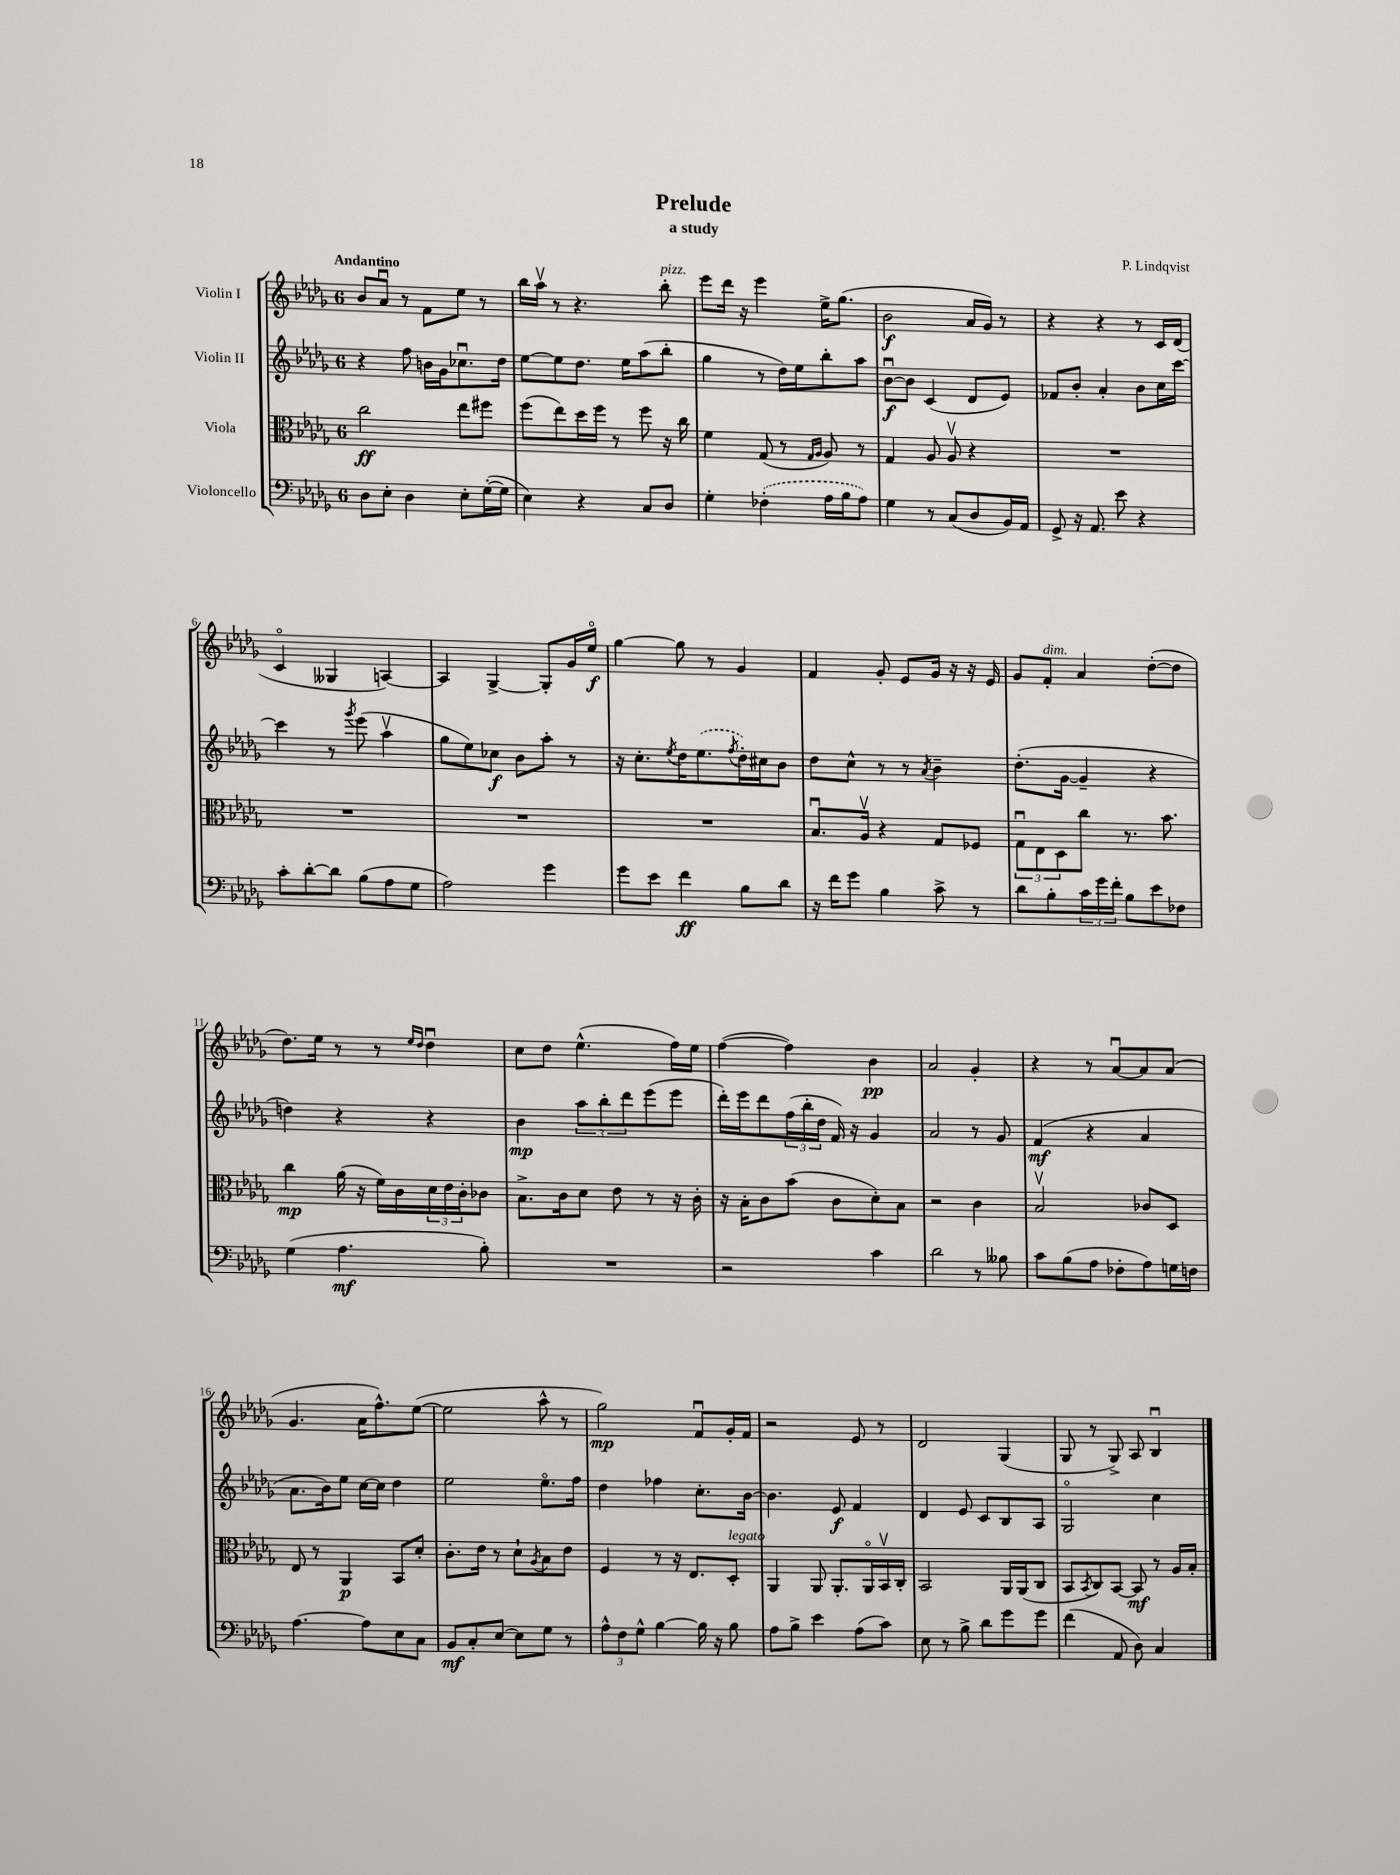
\header { title = "Prelude" composer = "P. Lindqvist" subtitle = "a study" }
<<
\new StaffGroup <<
\new Staff = "s0" \with { instrumentName = "Violin I" } {
    \clef treble \key des \major \once \override Staff.TimeSignature.style = #'single-digit \time 6/8 \tempo "Andantino"
    bes'8 aes'8\downbow r8 f'8 ees''8 r8 |
    bes''16 aes''16\upbow r8 r4. bes''8-.^\markup { \italic "pizz." } |
    ees'''8 des'''16 r16 ees'''4 ees''16-> ges''8.( |
    bes'2\f aes'16 ges'16) r8 |
    r4 r4 r8 c'16 des'16( |
    c'4\flageolet geses4 a4~) |
    a4 ges4~-> ges8-. ges'16 ees''16\flageolet\f |
    ges''4~ ges''8 r8 ges'4 |
    f'4 ges'8-. ees'8 ges'16 r16 r16 ees'16 |
    ges'8 f'8-.^\markup { \italic "dim." } aes'4 des''8~-.( des''8 |
    des''8.) ees''16 r8 r8 \grace { ees''16 des''16 } des''4\downbow |
    c''8 des''8 ees''4.-^( f''16) ees''16 |
    f''4~( f''4) bes'4\pp |
    aes'2 ges'4-. |
    r4 r8 aes'8~\downbow aes'8 aes'8( |
    ges'4. aes'16 f''8.-^) ees''8~( |
    ees''2 aes''8-^ r8 |
    ges''2\mp) f'8\downbow ges'16-. f'16 |
    r2 ees'8 r8 |
    des'2 ges4( |
    ges8 r8 ges8->) aes8 bes4\downbow \bar "|." |
}
\new Staff = "s1" \with { instrumentName = "Violin II" } {
    \clef treble \key des \major \once \override Staff.TimeSignature.style = #'single-digit \time 6/8
    r4 f''8 b'16 ges'16 ces''8.\downbow des''16 |
    ees''8~ ees''8 des''8. ees''16 aes''8( bes''8-. |
    ges''4 r8 des''16) ees''16 bes''8-. aes''8 |
    bes'8~\downbow\f bes'8 c'4( des'8 ees'8) |
    fes'8 bes'8-. aes'4-. bes'8 c''16 c'''16~ |
    c'''4 r8 \acciaccatura { ges'''8 } ees'''8( aes''4\upbow |
    ges''8 ees''8) ces''8\f bes'8 aes''8-. r8 |
    r16 c''8.-. \acciaccatura { ees''8 } des''16 \once \slurDashed ees''8.( \acciaccatura { f''8 } des''16-.) cis''16 bes'8 |
    des''8 c''8-^ r8 r8 \acciaccatura { aes'8 } bes'4-- |
    des''8.-.( ges'16~ ges'4-- r4 |
    d''4) r4 r4 |
    bes'4\mp \tuplet 3/2 { aes''8 bes''8-. des'''8 } ees'''8( ees'''8 |
    des'''16-.) ees'''16 des'''8 \tuplet 3/2 { f''16( bes''16-. des''16 } f'16) r16 ges'4 |
    aes'2 r8 ges'8 |
    f'4\mf( r4 aes'4 |
    aes'8. bes'16) ees''8 c''16~ c''16 des''4 |
    ees''2 ees''8.\flageolet f''16 |
    des''4 fes''4 c''8.-. bes'16~ |
    bes'4. ees'8\f f'4 |
    des'4 ees'8 c'8 bes8 aes8 |
    ges2\flageolet c''4 \bar "|." |
}
\new Staff = "s2" \with { instrumentName = "Viola" } {
    \clef alto \key des \major \once \override Staff.TimeSignature.style = #'single-digit \time 6/8
    c''2\ff ees''8 fis''8 |
    f''8( ees''8) des''16 f''16 r8 f''8 r16 c''16 |
    f'4 ges8( r8 \grace { ges16 aes16 } aes8) r8 |
    ges4 aes8 aes8\upbow r4 |
    R2. |
    R2. |
    R2. |
    R2. |
    bes8.\downbow aes16\upbow r4 ges8 fes8 |
    \tuplet 3/2 { ges8\downbow ees8 des8 } c''8 r8. bes'8. |
    c''4\mp aes'16( r16 f'16) c'16 \tuplet 3/2 { des'16 ees'16 c'16-. } ces'8 |
    bes8.-> c'16 des'8 ees'8 r8 r16 c'16-. |
    r16 bes16-. c'8 bes'8( c'8 des'8-.) bes8 |
    r2 c'4 |
    bes2\upbow ces'8 des8 |
    ees8 r8 aes,4\p bes,8 des'8-. |
    c'8.-. ees'16 r8 des'8-! \acciaccatura { aes8 } bes8 ees'8 |
    f4 r8 r16 ees8. des8-.^\markup { \italic "legato" } |
    aes,4 aes,8 aes,8.-. aes,16\flageolet bes,16\upbow c16-. |
    bes,2 aes,16 aes,16( c8 |
    bes,8 \acciaccatura { bes,8 } c8) bes,8~ bes,8\mf r8 aes16 bes16-. \bar "|." |
}
\new Staff = "s3" \with { instrumentName = "Violoncello" } {
    \clef bass \key des \major \once \override Staff.TimeSignature.style = #'single-digit \time 6/8
    des8 ees8-. des4 ees8-. ges16~-.( ges16 |
    ees4) r4 c8 des8 |
    ges4-. \once \slurDashed fes4-.( aes16 bes16 aes8) |
    ges4 r8 c8( des8 bes,16) aes,16 |
    ges,8-> r16 aes,8. ees'8 r4 |
    c'8-. des'8~-. des'8 bes8( aes8 ges8 |
    aes2) ges'4 |
    ges'8 ees'8 f'4\ff bes8 des'8 |
    r16 f'16 ges'8 bes4 c'8-> r8 |
    des'8 bes8-. \tuplet 3/2 { c'16 ges'16 f'16-. } bes8 ees'8 fes8 |
    ges4( aes4.\mf bes8-.) |
    R2. |
    r2 c'4 |
    des'2 r8 beses8 |
    c'8 bes8( aes8 fes8-. aes8) g16 f16 |
    aes4.~ aes8 ees8 c8 |
    bes,8\mf c8-. ees8~ ees8 ges8 r8 |
    \tuplet 3/2 { aes8-^ f8 ges8-^ } bes4~ bes16 r16 bes8 |
    aes8 bes8-> ees'4 aes8( c'8) |
    ees8 r8 bes8-> des'8 ges'8 ges'8 |
    f'4( aes,8 des8) c4 \bar "|." |
}
>>
>>
